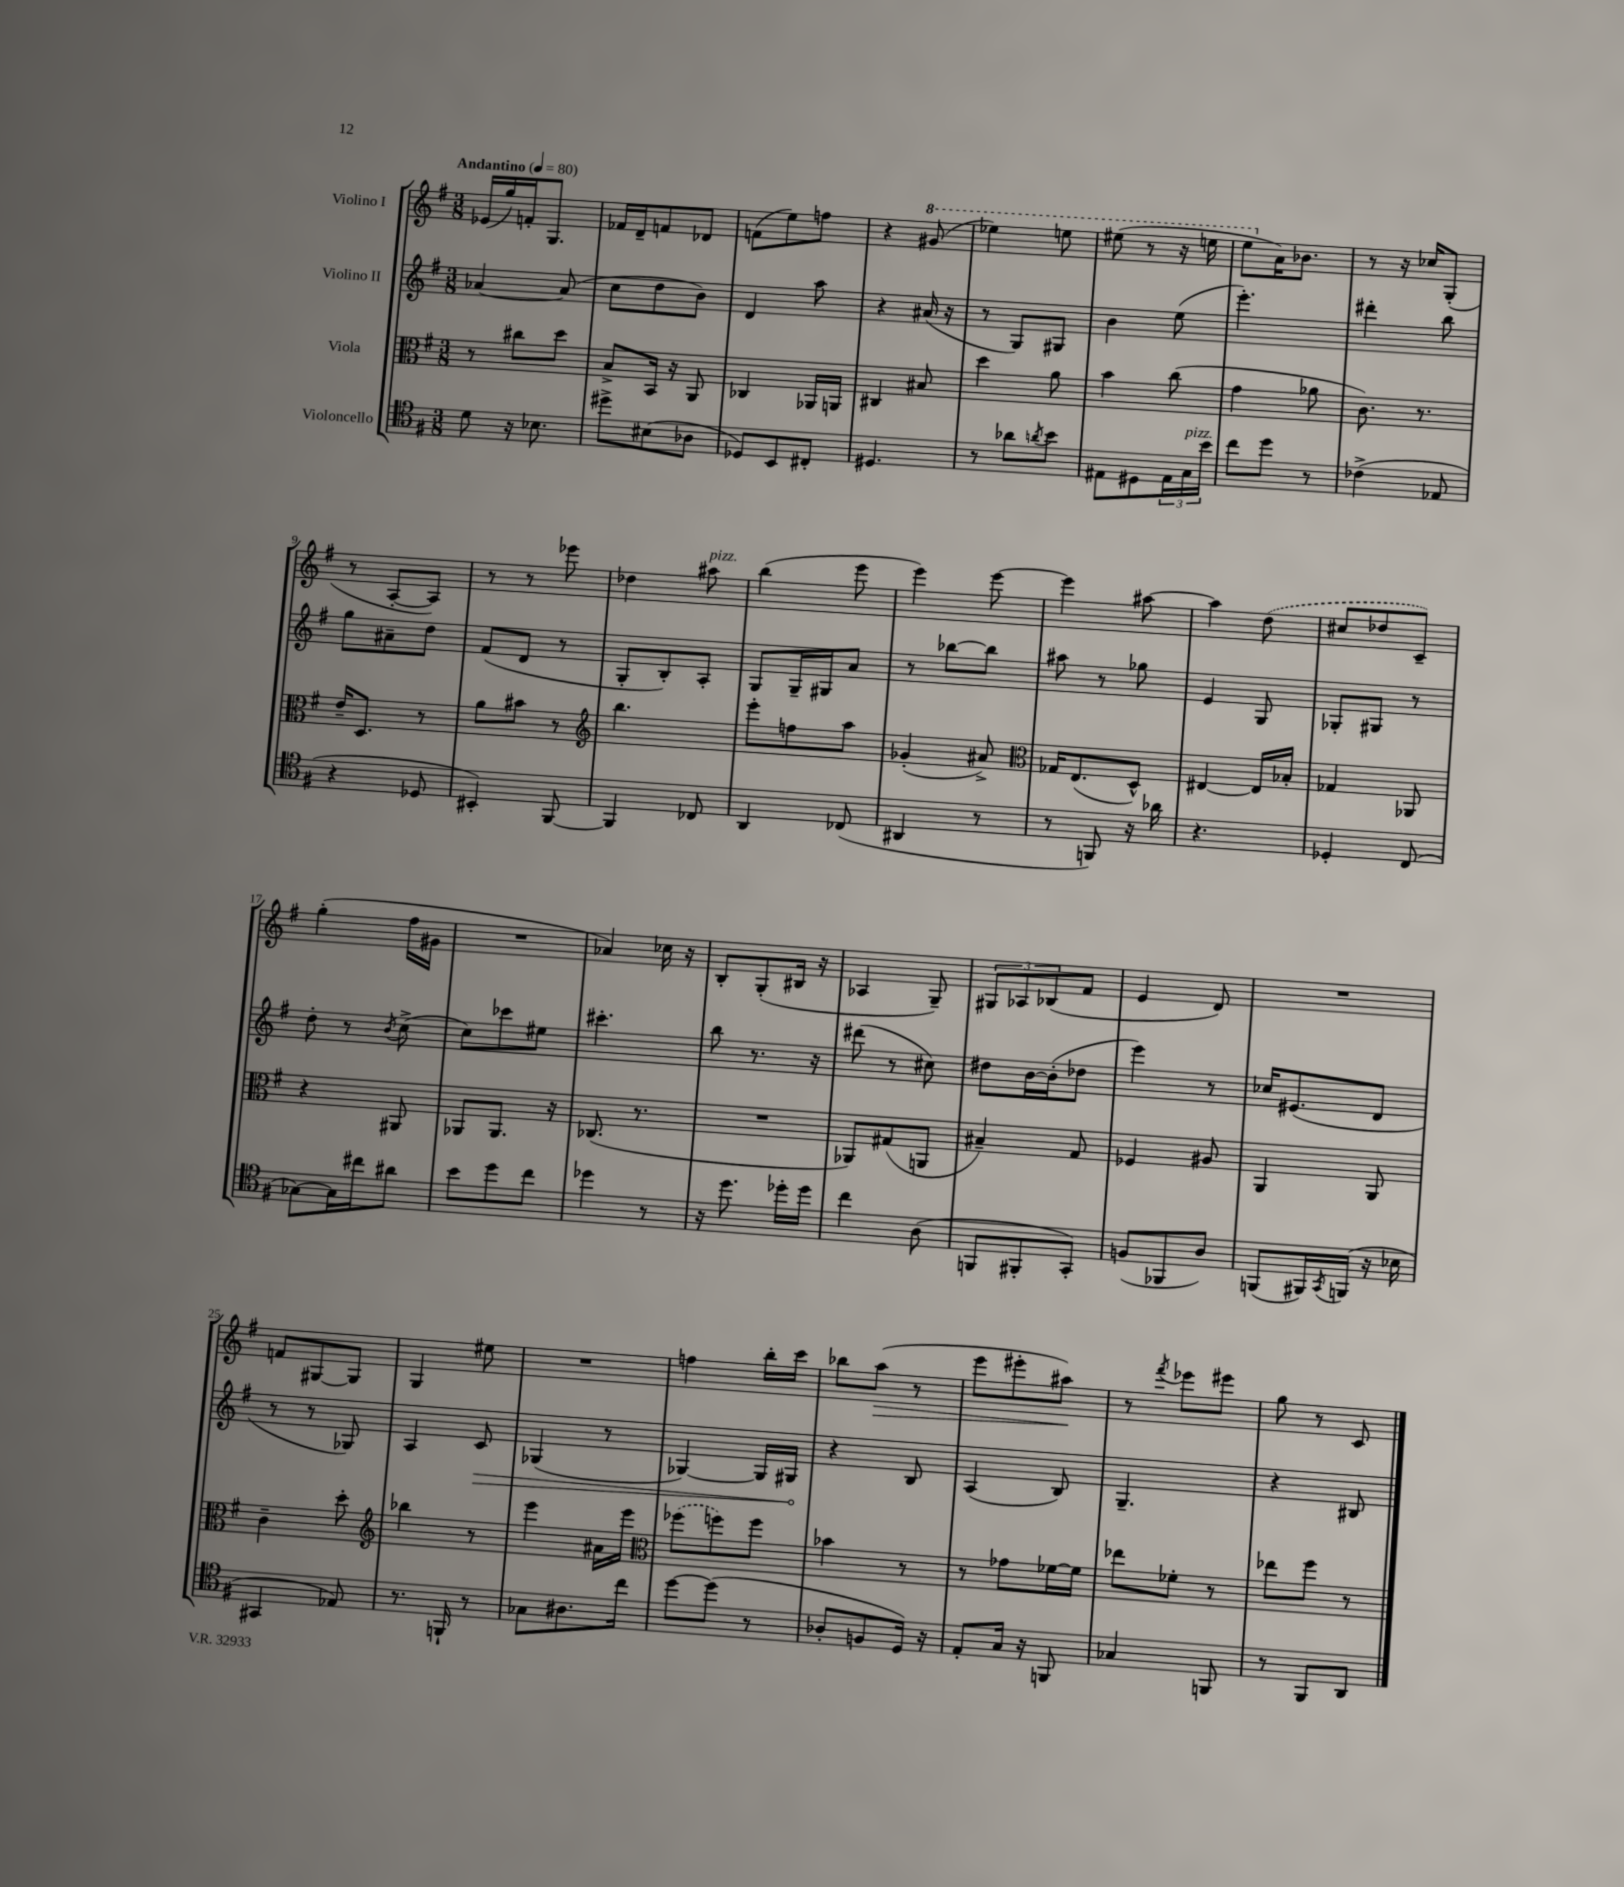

**kern	**kern	**kern	**dynam	**kern	**dynam
*part4	*part3	*part2	*part2	*part1	*part1
*staff4	*staff3	*staff2	*staff2	*staff1	*staff1
*I"Violoncello	*I"Viola	*I"Violino II	*	*I"Violino I	*
*clefC4	*clefC3	*clefG2	*	*clefG2	*
*k[f#]	*k[f#]	*k[f#]	*	*k[f#]	*
*M3/8	*M3/8	*M3/8	*	*M3/8	*
*MM80	*MM80	*MM80	*	*MM80	*
=1	=1	=1	=1	=1	=1
!	!	!	!	!LO:TX:a:B:t=Andantino	!
8d\	8r	[4a-X/	.	(16e-X/LL	.
.	.	.	.	16gg/)	.
16r	8cc#X\L	.	.	16fn'/J	.
8.B-X\	.	.	.	8.G/J	.
.	8dd\J	(8a-/]	.	.	.
=2	=2	=2	=2	=2	=2
8dd#X^\L	8B^/L	8cc\L	.	16f-X/LL	.
.	.	.	.	16d~/J	.
(8B#X\	16BB/Jk	8dd\	.	8fn/	.
.	16r	.	.	.	.
8A-X\J	8AA/	8b\J)	.	8d-X/J	.
=3	=3	=3	=3	=3	=3
8D-X/L)	4C-X/	4d/	.	(8fn\L	.
8BB/	.	.	.	8ee\)	.
8C#X'/J	16AA-X/LL	8aa\	.	8ffn\J	.
.	16AAn/JJ	.	.	.	.
=4	=4	=4	=4	=4	=4
4.D#X/	4C#X/	4r	.	4r	.
*	*	*	*	*8va	*
.	8B#X/	(16a#X/	.	(8gg#X/	.
.	.	16r	.	.	.
=5	=5	=5	=5	=5	=5
8r	4dd\	8r	.	4eee-X\)	.
8a-X\L	.	8G/L)	.	.	.
8qan/	.	.	.	.	.
8b\J	8a\	8G#X/J	.	8eeen\	.
=6	=6	=6	=6	=6	=6
8E#X\L	4b\	4b\	.	(8eee#X\	.
8D#X\	.	.	.	8r	.
24E#\L	(8cc\	(8ee\	.	16r	.
!LO:TX:a:i:t=pizz.	!	!	!	!	!
24G\	.	.	.	.	.
.	.	.	.	16eeen\	.
24b\JJ	.	.	.	.	.
=7	=7	=7	=7	=7	=7
8cc\L	4g\	4.eee'\)	.	8eee\L	.
*	*	*	*	*X8va	*
8dd\J	.	.	.	16a\K)	.
.	.	.	.	8.b-X\J	.
8r	8a-X\	.	.	.	.
=8	=8	=8	=8	=8	=8
(4c-X^\	8.c\)	4ddd#X'\	.	8r	.
.	.	.	.	16r	.
.	8.r	.	.	16cc-X/KL	.
8E-X/	.	8bb\	.	(8G'/J	.
!!LO:LB:g=z
=9	=9	=9	=9	=9	=9
4r	16e~/KL	8gg\L	.	8r	.
.	8.D/J	.	.	.	.
.	.	8a#X~\	.	[8A'/L	.
8D-X/	8r	8dd\J	.	8A/J])	.
=10	=10	=10	=10	=10	=10
4BB#X'/)	8a\L	(8f#/L	.	8r	.
.	8b#X\J	8d/J	.	8r	.
[8FF#/	8r	8r	.	8eee-X\	.
=11	=11	=11	=11	=11	=11
*	*clefG2	*	*	*	*
4FF#/]	4.bb\	8G'/L	.	4dd-X\	.
.	.	8B'/)	.	.	.
!	!	!	!	!LO:TX:a:i:t=pizz.	!
8C-X/	.	8A'/J	.	8aa#X\	.
=12	=12	=12	=12	=12	=12
4AA/	8eee'\L	8G/L	.	(4bb\	.
.	8ffn\	16G~/L	.	.	.
.	.	16G#X/J	.	.	.
(8C-X/	8aa\J	8a/J	.	8eee\	.
=13	=13	=13	=13	=13	=13
4AA#X/	(4g-X'/	8r	.	4eee\)	.
.	.	[8bb-X\L	.	.	.
8r	8a#X^/)	8bb-\J]	.	[8eee\	.
=14	=14	=14	=14	=14	=14
*	*clefC3	*	*	*	*
8r	16G-X/KL	8aa#X\	.	4eee\]	.
.	(8.E/	.	.	.	.
8FFn/)	.	8r	.	.	.
16r	8D^^/J)	8gg-X\	.	[8aa#X\	.
16a-X\	.	.	.	.	.
=15	=15	=15	=15	=15	=15
4.r	[4E#X/	4e/	.	4aa#\]	.
.	16E#/LL]	8G/	.	(8dd\	.
.	16B-X'/JJ	.	.	.	.
=16	=16	=16	=16	=16	=16
4D-X'/	4G-X/	8G-X'/L	.	8cc#X/L	.
.	.	8G#X/J	.	8dd-X/	.
(8C/	8AA-X/	8r	.	8c~/J)	.
!!LO:LB:g=z
=17	=17	=17	=17	=17	=17
[8G-X\L)	4r	8dd'\	.	(4gg'\	.
16G-\L]	.	8r	.	.	.
16cc#X\J	.	.	.	.	.
.	.	8qb/	.	.	.
8a#X\J	8AA#X/	(8cc^\	.	16ff#\LL	.
.	.	.	.	16g#X\JJ	.
=18	=18	=18	=18	=18	=18
8b\L	8AA-X/L	8cc\L)	.	4.r	.
8dd\	8.AA-/J	8ccc-X\	.	.	.
8cc\J	.	8ee#X\J	.	.	.
.	16r	.	.	.	.
=19	=19	=19	=19	=19	=19
4dd-X\	(8.C-X/	4.ccc#X'\	.	4a-X/)	.
.	8.r	.	.	.	.
8r	.	.	.	16cc-X\	.
.	.	.	.	16r	.
=20	=20	=20	=20	=20	=20
16r	4.r	8bb\	.	8B'/L	.
8.dd\	.	.	.	.	.
.	.	8.r	.	(8G'/	.
16dd-X'\LL	.	.	.	16B#X/Jk	.
16dd-\JJ	.	16r	.	16r	.
=21	=21	=21	=21	=21	=21
4cc\	8AA-X/L)	(8ddd#X\	.	4A-X/	.
.	(8G#X/	8r	.	.	.
(8A\	8AAn/J	8cc#X\)	.	8G~/)	.
=22	=22	=22	=22	=22	=22
8FFn/L	4B#X~/)	8dd#X\L	.	12G#X/L	.
.	.	.	.	12A-X/	.
8FF#X'/	.	[16b\L	.	.	.
.	.	.	.	(12B-X/	.
.	.	(16b'\J]	.	.	.
8GG'/J)	8G/	8dd-X\J	.	8f#/J	.
=23	=23	=23	=23	=23	=23
(8Fn/L	4F-X/	4eee\)	.	4e/	.
8FF-X/	.	.	.	.	.
8A/J)	8A#X/	8r	.	8d/)	.
=24	=24	=24	=24	=24	=24
(8FFn/L	4AA/	16cc-X/KL	.	4.r	.
.	.	(8.e#X/	.	.	.
16FF#X/L)	.	.	.	.	.
8qGG/	.	.	.	.	.
(16FFn/JJ	.	.	.	.	.
16r	8AA/	8d/J	.	.	.
16B-X\	.	.	.	.	.
!!LO:LB:g=z
=25	=25	=25	=25	=25	=25
4GG#X/	4c~\	8r	.	8fn/L	.
.	.	8r	.	[8G#X/	.
8E-X/)	8dd'\	8G-X/)	.	8G#/J]	.
=26	=26	=26	=26	=26	=26
*	*clefG2	*	*	*	*
8.r	4bb-X\	4A/	.	4G/	.
16FFn`/	.	.	.	.	.
!	!	!	!LO:HP:b	!	!
8r	8r	8c/	>	8ee#X\	.
=27	=27	=27	=27	=27	=27
8G-X\L	4eee\	(4G-X/	.	4.r	.
8.A#X\	.	.	.	.	.
.	16a#X\LL	8r	.	.	.
16cc\Jk	16eee\JJ	.	.	.	.
=28	=28	=28	=28	=28	=28
*	*clefC3	*	*	*	*
[8dd\L	(8ff-X\L	[4G-X/)	.	4ffn\	.
(8dd\J]	8ffn\)	.	.	.	.
8r	8ff\J	16G-/LL]	.	16bb'\LL	.
.	.	16G#X/JJ	.	16ccc\JJ	.
.	.	.	]	.	.
=29	=29	=29	=29	=29	=29
8A-X'/L	4b-X\	4r	.	8bb-X\L	.
!	!	!	!	!	!LO:HP:b
8Fn/	.	.	.	(8aa\J	>
16D/Jk)	8r	8B/	.	8r	.
16r	.	.	.	.	.
=30	=30	=30	=30	=30	=30
8E'/L	8r	(4A/	.	8eee\L	.
16G/Jk	8g-X\L	.	.	8eee#X'\	.
16r	.	.	.	.	.
8FFn/	[16f-X\L	8B/)	.	8aa#X\J)	.
.	16f-\JJ]	.	.	.	.
.	.	.	.	.	]
=31	=31	=31	=31	=31	=31
4G-X/	8ee-X\L	4.G~/	.	8r	.
.	.	.	.	8qfff#/	.
.	8f-X'\J	.	.	8eee-X\L	.
8FFn/	8r	.	.	8eee#X\J	.
=32	=32	=32	=32	=32	=32
8r	8ee-X\L	4r	.	8gg\	.
8FF#/L	8ff#\J	.	.	8r	.
8AA/J	8r	8B#X/	.	8c/	.
==	==	==	==	==	==
*-	*-	*-	*-	*-	*-
